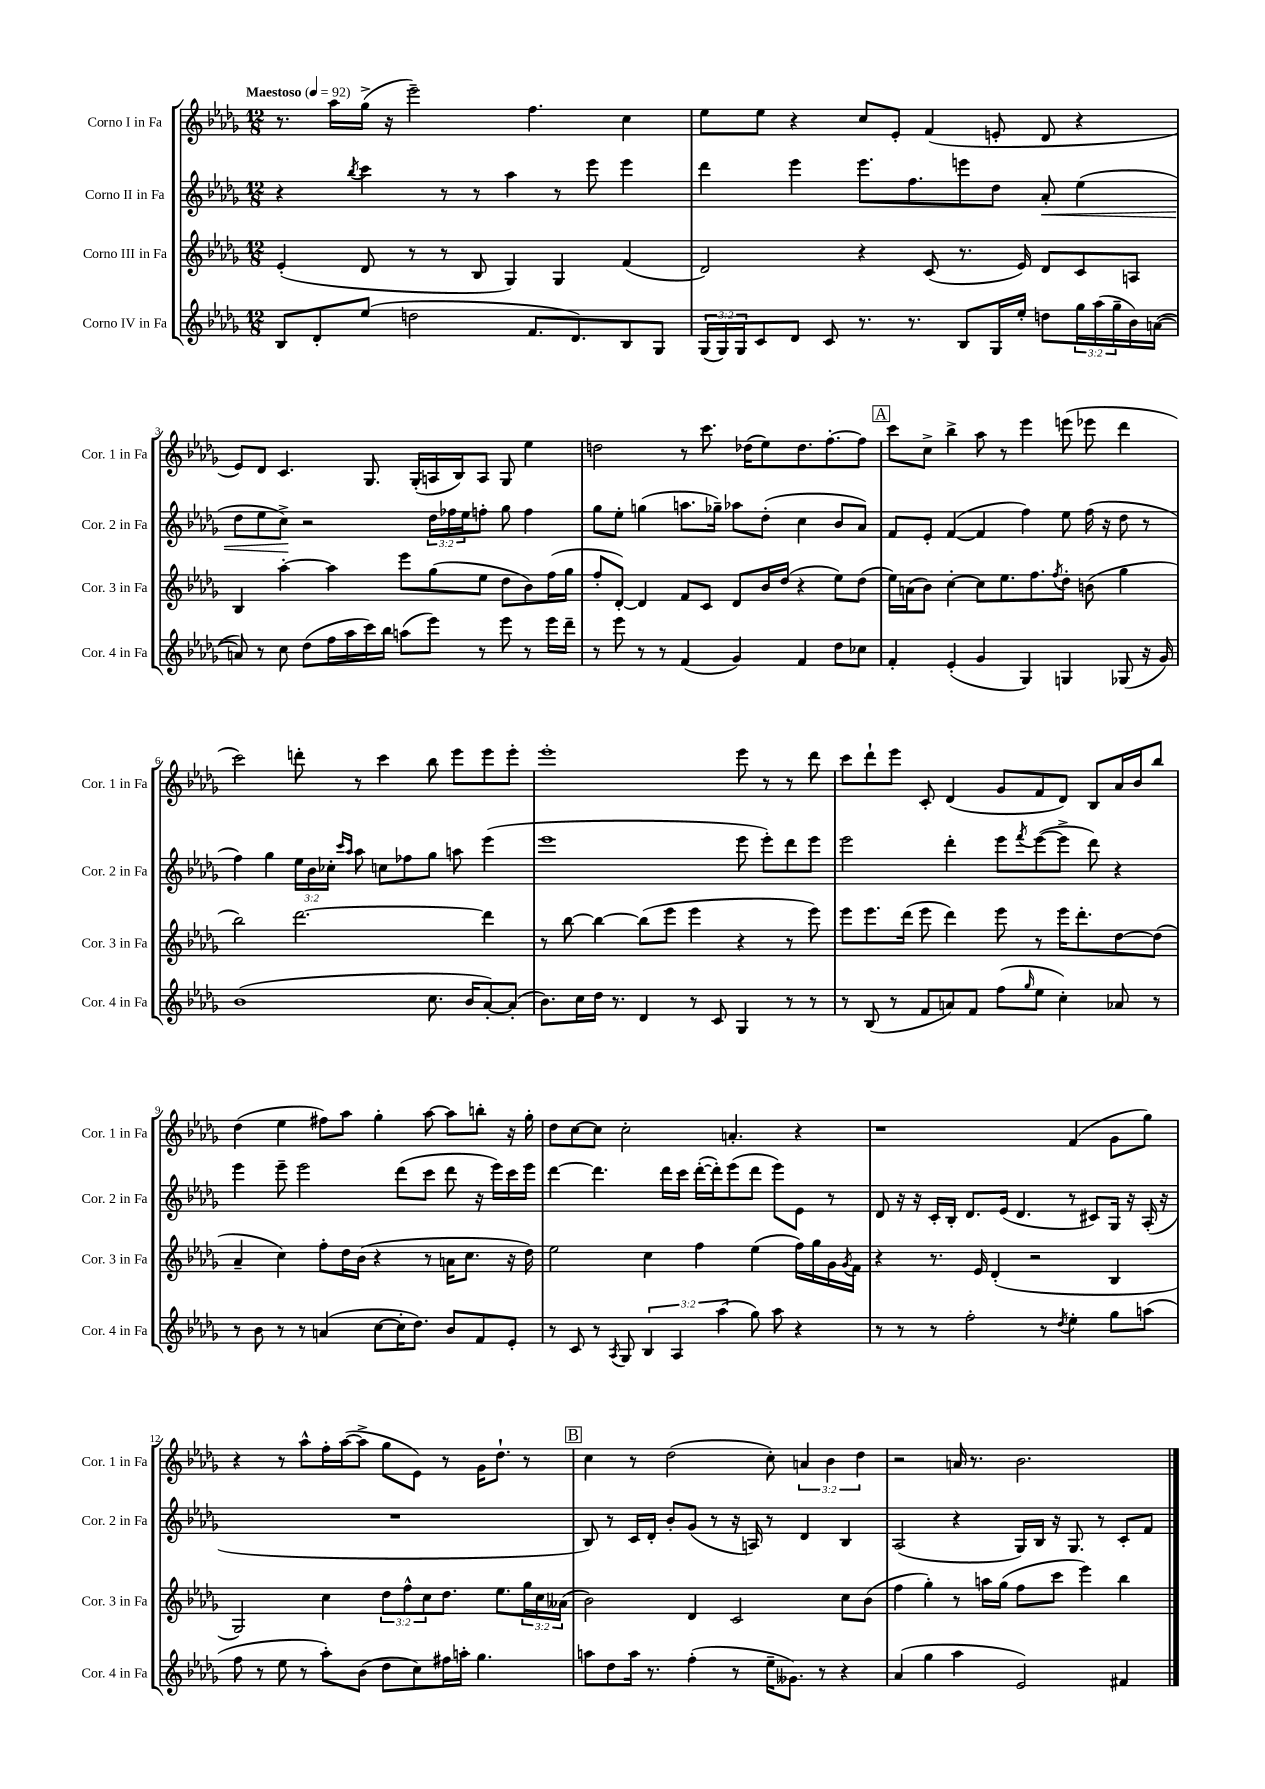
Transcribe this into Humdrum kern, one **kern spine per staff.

**kern	**kern	**kern	**dynam	**kern
*part4	*part3	*part2	*part2	*part1
*staff4	*staff3	*staff2	*staff2	*staff1
*I"Corno IV in Fa	*I"Corno III in Fa	*I"Corno II in Fa	*	*I"Corno I in Fa
*I'Cor. 4 in Fa	*I'Cor. 3 in Fa	*I'Cor. 2 in Fa	*	*I'Cor. 1 in Fa
*clefG2	*clefG2	*clefG2	*	*clefG2
*k[b-e-a-d-g-]	*k[b-e-a-d-g-]	*k[b-e-a-d-g-]	*	*k[b-e-a-d-g-]
*M12/8	*M12/8	*M12/8	*	*M12/8
*MM92	*MM92	*MM92	*	*MM92
=1	=1	=1	=1	=1
!	!	!	!	!LO:TX:a:B:t=Maestoso
8B-/L	(4e-'/	4r	.	8.r
8d-'/	.	.	.	.
.	.	.	.	16aa-\LL
.	.	8qbb-/	.	.
(8ee-/J	8d-/	4ccc\	.	(16gg-^\JJ
.	.	.	.	16r
2ddn\	8r	.	.	2eee-~\)
.	8r	8r	.	.
.	8B-/	8r	.	.
.	4G-/)	4aa-\	.	.
8.f/L	.	.	.	4.ff\
.	4G-/	8r	.	.
8.d-/)	.	.	.	.
.	.	8eee-\	.	.
8B-/	(4f/	4eee-\	.	4cc\
8G-/J	.	.	.	.
=2	=2	=2	=2	=2
(24G-/LL	2d-/)	4ddd-\	.	8ee-\L
24G-/)	.	.	.	.
24G-/J	.	.	.	.
8c/	.	.	.	8ee-\J
8d-/J	.	4eee-\	.	4r
8c/	.	.	.	.
8.r	4r	8.eee-\L	.	8cc/L
.	.	.	.	8e-'/J
8.r	.	8.ff\	.	.
.	(8c/	.	.	(4f/
8B-/L	8.r	8eeen\	.	.
16G-/L	.	8dd-\J	.	8en'/
16ee-'/JJ	16e-/)	.	.	.
!	!	!	!LO:HP:b	!
8ddn\L	8d-/L	8a-'/	<	8d-/
24gg-\L	8c/	(4ee-\	.	4r
(24aa-\	.	.	.	.
24gg-~\	.	.	.	.
16b-\)	8An/J	.	.	.
([16an\JJ	.	.	.	.
!!LO:LB:g=z
=3	=3	=3	=3	=3
8an/])	4B-/	8dd-\L	.	8e-/L)
8r	.	8ee-\	.	8d-/J
8cc\	[4aa-'\	8cc^\J)	.	4.c/
(8dd-\L	.	2r	[	.
16ff\L	4aa-\]	.	.	.
16aa-\	.	.	.	.
16ccc\)	.	.	.	8.G-/
16bb-\JJ	.	.	.	.
(8aan\L	8eee-\L	.	.	.
.	.	.	.	(16G-'/LL
8eee-\J)	(8gg-\	24dd-\LL	.	16An/
.	.	24ff-X\	.	.
.	.	.	.	16B-/J)
.	.	24ee-\J	.	.
8r	8ee-\J	8ffn'\J	.	8A/J
8eee-\	8dd-\L	8gg-\	.	8G-/
8r	8b-\)	4ff\	.	4ee-\
16eee-\LL	(16ff\L	.	.	.
16ddd-~\JJ	16gg-\JJ	.	.	.
=4	=4	=4	=4	=4
8r	8ff'/L	8gg-\L	.	2ddn\
8eee-\	[8d-'/J)	8ee-'\J	.	.
8r	4d-/]	(4ggn\	.	.
8r	.	.	.	.
(4f/	8f/L	8.aan\L	.	8r
.	8c/J	.	.	8.ccc\
.	.	16gg-X~\Jk)	.	.
4g-/)	8d-/L	8aa-X\L	.	.
.	.	.	.	(16dd-X\KL
.	16b-/L	(8dd-'\J	.	8ee-\)
.	(16dd-/JJ	.	.	.
4f/	4r	4cc\	.	8.dd-\
.	.	.	.	[8.ff'\
8dd-\L	8ee-\L)	8b-/L	.	.
8cc-X\J	(8dd-\J	8a-/J)	.	8ff\J]
!!LO:REH:place=s1:t=A
=5	=5	=5	=5	=5
4f'/	16ee-\LL)	8f/L	.	8ccc\L
.	(16an\J	.	.	.
.	8b-\J)	8e-'/J	.	8cc^\J
(4e-'/	[4cc'\	([4f/	.	4bb-^\
4g-/	8cc\L]	4f/]	.	8aa-\
.	8.ee-\	.	.	8r
4G-/)	.	4ff\)	.	4eee-\
.	8.ff\	.	.	.
.	8qff/	.	.	.
4Gn/	8dd-'\J	8ee-\	.	(8eeen\
.	(8bn\	(16ff\	.	8eee-X\
.	.	16r	.	.
(8G-X/	4gg-\	8dd-\	.	4ddd-\
16r	.	8r	.	.
16g-/)	.	.	.	.
!!LO:LB:g=z
=6	=6	=6	=6	=6
(1b-	2bb-\)	4ff\)	.	2ccc\)
.	.	4gg-\	.	.
.	[2.ddd-\	24ee-\LL	.	8dddn'\
.	.	24b-\	.	.
.	.	24cc-X'\JJ	.	.
.	.	16qqccc/LL	.	.
.	.	16qqaa-/JJ	.	.
.	.	8aa-\	.	8r
.	.	8ccn\L	.	4ccc\
.	.	8ff-X\	.	.
8.cc\	.	8gg-\J	.	8bb-\
.	.	8aan\	.	8eee-\L
16b-/KL	.	.	.	.
[8a-'/)	4ddd-\]	(4eee-\	.	8eee-\
(8a-'/J]	.	.	.	8eee-'\J
=7	=7	=7	=7	=7
8.b-\L)	8r	1eee-	.	1eee-'
.	[8bb-\	.	.	.
16cc\L	.	.	.	.
16dd-\JJ	4bb-\_	.	.	.
8.r	.	.	.	.
4d-/	(8bb-\L]	.	.	.
.	8eee-\J	.	.	.
8r	4eee-\	.	.	.
8c/	.	.	.	.
4G-/	4r	8eee-\	.	8eee-\
.	.	8eee-'\L)	.	8r
8r	8r	8ddd-\	.	8r
8r	8eee-\)	8eee-\J	.	8ddd-\
=8	=8	=8	=8	=8
8r	8eee-\L	2eee-\	.	8ccc\L
(8B-/	8.eee-\	.	.	8ddd-`\
8r	.	.	.	8eee-\J
.	(16ddd-\Jk	.	.	.
8f/L	8eee-\	.	.	8c'/
8an/)	4ddd-\)	4ddd-'\	.	(4d-/
8f/J	.	.	.	.
(8ff\L	8eee-\	8eee-\L	.	8g-/L
16qqgg-/	.	8qfff/	.	.
8ee-\J	8r	([8eee-\	.	8f/
4cc'\)	16eee-\KL	8eee-^\J]	.	8d-/J)
.	8.ddd-'\	.	.	.
.	.	8ddd-\)	.	8B-/L
8a-X/	[8dd-\	4r	.	16a-/L
.	.	.	.	16b-/J
8r	(8dd-\J]	.	.	8bb-/J
!!LO:LB:g=z
=9	=9	=9	=9	=9
8r	4a-~/	4eee-\	.	(4dd-\
8b-\	.	.	.	.
8r	4cc\)	8eee-~\	.	4ee-\
8r	.	2eee-\	.	.
(4an/	8ff'\L	.	.	8ff#X\L)
.	16dd-\L	.	.	8aa-\J
.	(16b-\JJ	.	.	.
[8cc\L	4r	.	.	4gg-'\
16cc'\K]	.	(8ddd-\L	.	.
8.dd-\J)	.	.	.	.
.	8r	8ccc\J	.	[8aa-\
8b-/L	16an\KL	8ddd-\	.	8aa-\L]
.	8.cc\J	.	.	.
8f/	.	16r	.	8bbn'\J
.	.	16eee-\LL)	.	.
8e-'/J	16r	16ccc\	.	16r
.	16dd-\)	16eee-\JJ	.	16gg-'\
=10	=10	=10	=10	=10
8r	2ee-\	[4ddd-\	.	8dd-\L
8c/	.	.	.	[8cc\
8r	.	4.ddd-\]	.	8cc\J]
8qA-/	.	.	.	.
8G-/	.	.	.	2cc'\
6B-/	4cc\	.	.	.
.	.	16ddd-\LL	.	.
6A-/	.	.	.	.
.	.	16ccc\JJ	.	.
.	4ff\	([16ddd-'\LL	.	.
.	.	16ddd-'\J])	.	.
(6aa-\	.	.	.	.
.	.	(8eee-\	.	4.an'/
8gg-\)	(4ee-\	8ddd-\J	.	.
8aa-\	.	8eee-\L)	.	.
4r	16ff\LL)	8e-\J	.	4r
.	16gg-\	.	.	.
.	16g-\	8r	.	.
.	8qg-/	.	.	.
.	16f\JJ	.	.	.
=11	=11	=11	=11	=11
8r	4r	8d-/	.	1r
8r	.	16r	.	.
.	.	16r	.	.
8r	8.r	16c'/LL	.	.
.	.	16B-'/JJ	.	.
2ff'\	.	8.d-/L	.	.
.	16e-/	.	.	.
.	(4d-'/	.	.	.
.	.	(16e-/Jk	.	.
.	.	4.d-/	.	.
.	2r	.	.	.
8r	.	.	.	.
8qdd-/	.	.	.	.
4ee-'\	.	8r	.	(4f/
.	.	8c#X/L)	.	.
8gg-\L	4B-/	16G-/Jk	.	8g-\L
.	.	16r	.	.
(8aan\J	.	(16A-'/	.	8gg-\J)
.	.	16r	.	.
!!LO:LB:g=z
=12	=12	=12	=12	=12
8ff\	2G-/)	1.r	.	4r
8r	.	.	.	.
8ee-\	.	.	.	8r
8r	.	.	.	8aa-^^\L
8aa-'\L)	4cc\	.	.	16ff'\L
.	.	.	.	([16aa-\J
(8b-\J	.	.	.	8aa-^\J]
8dd-\L	12dd-\L	.	.	8gg-\L
.	12ff^^\	.	.	.
8cc\)	.	.	.	8e-\J)
.	12cc\	.	.	.
16ff#X\L	8.dd-\J	.	.	8r
16aan'\JJ	.	.	.	.
4.gg-\	.	.	.	16g-\KL
.	8.ee-\L	.	.	8.dd-`\J
.	24gg-\L	.	.	8r
.	24cc\	.	.	.
.	(24a--X\JJ	.	.	.
!!LO:REH:place=s1:t=B
=13	=13	=13	=13	=13
8aan\L	2b-\)	8B-/)	.	4cc\
8dd-\	.	8r	.	.
16aa\Jk	.	16c/LL	.	8r
8.r	.	16d-'/JJ	.	.
.	.	8b-'/L	.	(2dd-\
(4ff'\	4d-/	(8g-/J	.	.
.	.	8r	.	.
8r	2c/	16r	.	.
.	.	16An/)	.	.
16ee-~\KL	.	8r	.	8cc'\)
8.g--X\J)	.	.	.	.
.	.	4d-/	.	6an/
8r	.	.	.	.
.	.	.	.	6b-\
4r	8cc\L	4B-/	.	.
.	.	.	.	6dd-\
.	(8b-\J	.	.	.
=14	=14	=14	=14	=14
(4a-/	4ff\	(2A-/	.	2r
4gg-\	4gg-'\)	.	.	.
4aa-\	8r	4r	.	16an/
.	.	.	.	8.r
.	16aan\LL	.	.	.
.	(16gg-\JJ	.	.	.
2e-/)	8ff\L	16G-/LL)	.	2.b-\
.	.	16B-/JJ	.	.
.	8ccc\J	16r	.	.
.	.	8.G-/	.	.
.	4eee-\)	.	.	.
.	.	8r	.	.
4f#X/	4bb-\	8c'/L	.	.
.	.	8f/J	.	.
==	==	==	==	==
*-	*-	*-	*-	*-
